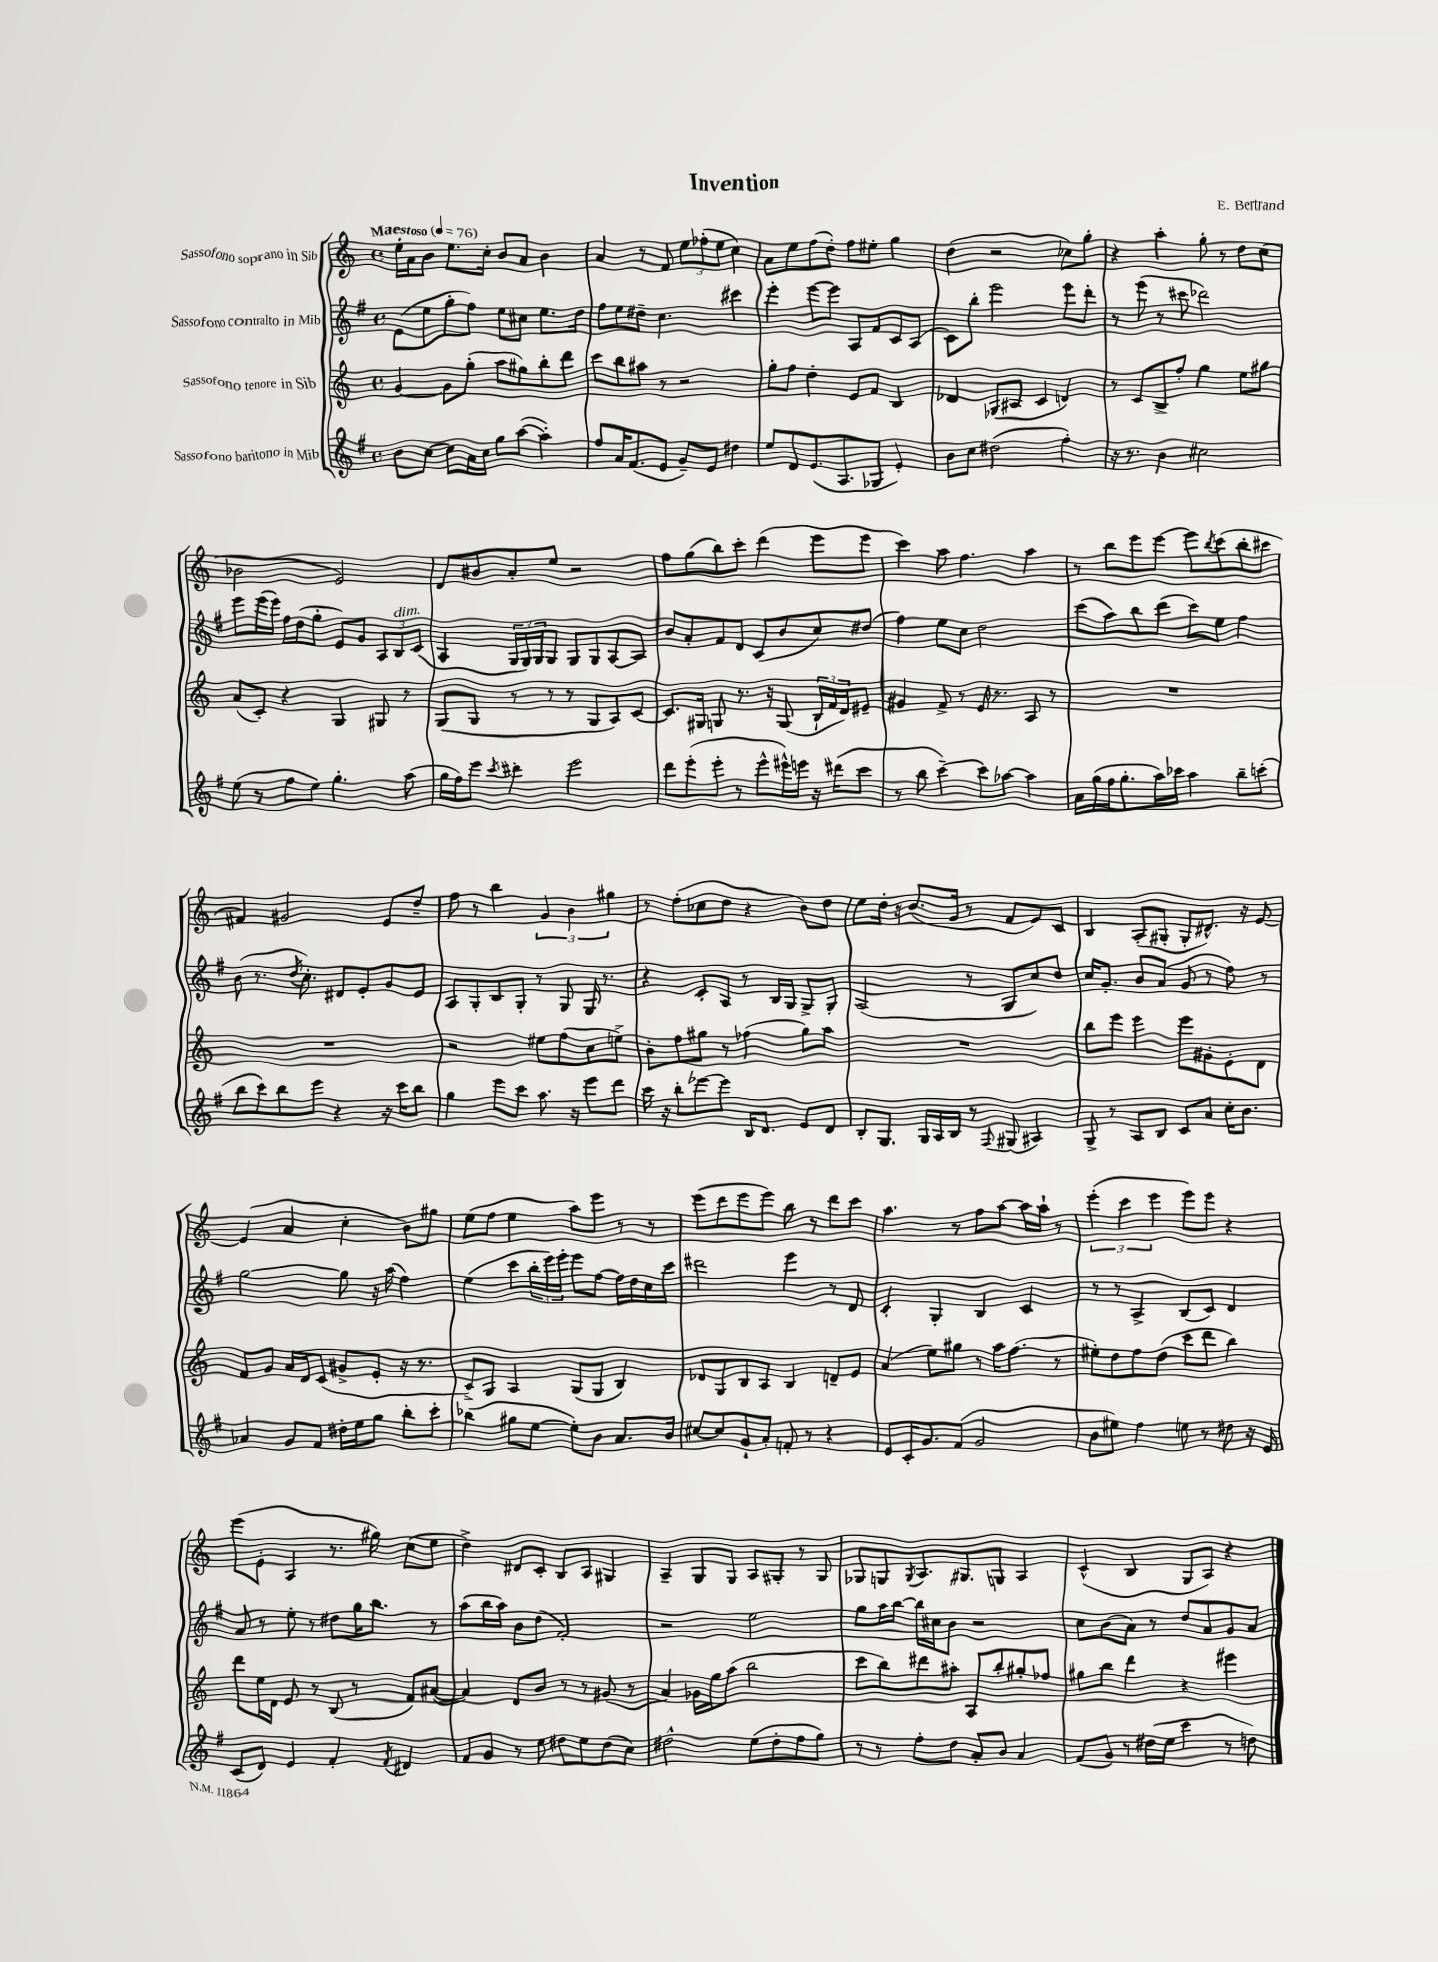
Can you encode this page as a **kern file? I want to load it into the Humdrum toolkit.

**kern	**kern	**kern	**kern
*staff4	*staff3	*staff2	*staff1
*clefG2	*clefG2	*clefG2	*clefG2
*k[f#]	*k[]	*k[f#]	*k[]
*M4/4	*M4/4	*M4/4	*M4/4
*met(c)	*met(c)	*met(c)	*met(c)
*MM76	*MM76	*MM76	*MM76
8b\L	[4g/	(8e\L	16ee'\LL
.	.	.	16a\J
[8cc\J	.	8ee\	8b\J
8cc\]L	8g\]L	8gg'\	8.ee\L
16a\L	(8gg'\J	8ff#\J)	.
16cc\JJ	.	.	16cc'\Jk
8gg\L	8aa\L	8ee\L	8b/L
([8aa\J	8gg#\)	8cc#\J	8a/J
4aa'\])	8bb'\	8.ee\L	4b\
.	8ddd\J	.	.
.	.	16dd\Jk	.
=	=	=	=
8ff#/L	8ccc\L	8ff#\L	4a/
16a/K	8bb\	8ee\	.
(8.f#/	.	.	.
.	8aa#\J	8dd#~\J	8r
8e/J	8r	4.cc\	8f/
8g~/L)	2r	.	12ee\L
.	.	.	(12ff-'\
8e/J	.	.	.
.	.	.	12ee\J
4dd#\	.	4ccc#\	4cc\)
=	=	=	=
8ee/L	8gg'\L	4eee'\	8a\L
8d/	8ff\J	.	8ee\
(8.e/	4dd'\	[8eee\L	(8ff\
.	.	8eee\]J	8dd'\J)
8.A/	.	.	.
.	8e/L	8A/L	8ff\L
8G-/J	8f/J	8f#/	8ee#'\J
4e'/)	4B/	8c/	4gg\
.	.	(8A/J	.
=	=	=	=
8b\L	4d-/	8c\L)	(4dd\
8cc\J	.	8bb'\J	.
(2dd#\	(8G-/L	2eee\	2r
.	8A#/J	.	.
.	4c/	.	.
4ff#'\)	4d/)	8eee\L	8cc-\L)
.	.	8ddd'\J	8gg'\J
=	=	=	=
16r	8r	8r	4r
8.r	.	.	.
.	8c/L	(8eee\	.
4b\	8B^/	8r	4aa'\
.	8ff'/J	8ccc#\	.
2cc#\	4gg\	2ddd-\)	8gg'\
.	.	.	8r
.	8ee\L	.	8dd\L
.	8gg#\J	.	(8cc\J
=	=	=	=
(8ee\	(8a/L	8eee\L	2b-\
8r	8c'/J)	(16eee\L	.
.	.	16eee\JJ)	.
8ff#\L	4r	16ff#\LL	.
.	.	(16dd\J	.
8ee\J)	.	8gg'\J	.
4.gg'\	4G/	8e/L)	2e/)
.	.	8g/J	.
.	8G#/	12A/L	.
.	.	12B/	.
(8aa\	8r	.	.
.	.	(12c/J	.
=	=	=	=
16gg\LL	(8G/L	4A/	8d/L
16ff#\J)	.	.	.
8eee\J	8G/J	.	8b#/
8qccc/	.	.	.
4ddd#'\	8r	24G/LL	8a'/
.	.	24G/)	.
.	.	24G/J	.
.	8r	8G/J	8ee/J
2eee\	8r	8G/L	2r
.	8G/L	8G/	.
.	8A/)	[8A/	.
.	[8c/J	8A/]J	.
=	=	=	=
8ddd\L	8.c/]L	8b/L	8ff\L
(8eee'\	.	8a'/	(8gg\
.	16G#/Jk	.	.
8eee'\J	8G/	8f#/	8bb\)
8r	8.r	8d/J	8ccc'\J
8eee^^\L	.	(8c/L	(4ddd\
.	16r	.	.
16eee#^^\L)	(8G/	8b/	.
16eee\JJ	.	.	.
16r	24B`/LL	8cc/)	8eee\L
.	24f/	.	.
(16ddd#\LK	.	.	.
.	24d/J)	.	.
8ccc\J	8e#~/J	(8dd#/J	8eee\J
=	=	=	=
8r	4g#/	4ff#\)	4ccc\)
8bb\	.	.	.
[4ccc~\)	8f^/	8ee\L	8aa\
.	8r	8cc\J	4.ff\
8ccc\]L	16e/	2dd\	.
.	8.r	.	.
[8aa-\J	.	.	.
4aa-\]	8A/	.	4aa\
.	8r	.	.
=	=	=	=
16a\LL	1r	(8ccc\L	8r
(16gg\	.	.	.
16ff#\J	.	8aa\)	8bb\L
8.gg'\	.	.	.
.	.	8bb\	8eee\
16aa\L)	.	(8ddd\J	[8eee\J
16ccc-\JJ	.	.	.
4aa\	.	8ccc\L)	8eee\]L
.	.	.	8qbb/
.	.	8ee\J	(8ccc\
8bb~\L	.	4ff#\	8bb'\
(8ccc'\J	.	.	8ccc#\J
=	=	=	=
8bb\L	1r	(8b\	4f#/)
8ccc\)	.	8.r	.
8bb\	.	.	2g#/
.	.	8qdd/	.
.	.	8.cc'\)	.
8eee\J	.	.	.
4r	.	8d#/L	.
.	.	8e'/	.
16r	.	8g/	8e/L
16ccc\LK	.	.	.
8bb\J	.	8e/J	8dd~/J
=	=	=	=
4gg\	2r	8A/L	8ff\
.	.	8G'/	8r
8eee\L	.	8B/	4bb\
8ccc\J	.	8G'/J	.
8.aa\	8ee#\L	8r	6g/
.	(8ff\	8G/	.
.	.	.	6b\
16r	.	.	.
8eee\L	8cc\	16G/	.
.	.	8.r	.
.	.	.	6gg#\
8ddd\J	8ee^\J)	.	.
=	=	=	=
16ccc\	8b'\L	4r	8r
16r	.	.	.
8bb'\L	8ff\	.	(8ff'\L
[8eee-\	8gg#\J	8c'/L	8cc-\
8eee-\]J	8r	8A/J	8dd\J
16B/LK	(4ff-\	8r	4r
8.d/J	.	.	.
.	.	16B/LL	.
.	.	16G/JJ	.
8e/L	8gg#\L)	8G^/L	8b\L)
8d/J	8aa\J	8G'/J	8dd\J
=	=	=	=
8B'/L	1r	(2A/	8ee\L
8.G/J	.	.	16dd'\Jk
.	.	.	16r
.	.	.	(8.b/L
16G/LL	.	.	.
16A/	.	.	.
16B/JJ	.	.	16g/Jk
8r	.	8r	8r
8qqF#/	.	.	.
(8G#/	.	8G/L	8f/L
4A#/)	.	8cc/)	8e/)
.	.	8dd/J	8c/J
=	=	=	=
8G^/	8bb\L	16cc/LK	4B/
.	.	8.g'/J	.
8r	8eee\J	.	.
8A/L	4eee\	8b/L	(8A'/L
8B/J	.	(8a/J	8G#'/J
8c/L	8eee\L	8g/	8G#'/L
8a/J	8g#'\	8r	8.d#^^/J)
16cc'\LK	8e'\	8ff#\)	.
8.b\J	.	.	16r
.	8d\J	8r	[8e/
=	=	=	=
4a-/	8f/L	[2gg\	(4e/]
.	8g/J	.	.
8g/L	16a/LL	.	4a/
.	16d/J	.	.
8f#/J	(8c/J	.	.
16dd#'\LL	8g#^/L	8gg\]	4cc'\
16ee\J	.	.	.
8gg\J	8e'/J	16r	.
.	.	(16aa\	.
8bb'\L	16r	4ff#\)	8b\L)
.	8.r	.	.
8ccc'\J	.	.	8gg#\J
=	=	=	=
(4bb-\	8c^/L)	(4ee\	(8ee\L
.	8G/J	.	8ff\J
8gg#\L	4A/	8ccc\L	4ee\
[8ee\J	.	24bb'\L	.
.	.	24eee\)	.
.	.	24eee'\JJ	.
8ee'\]L)	(8G/L	8eee\L	8aa\L)
8b\J	8G/J	[8ff#\J	8eee\J
8.a/L	4B/)	16ff#\]LL	8r
.	.	16dd\	.
.	.	16cc\	8r
16b/Jk	.	16ccc\JJ	.
=	=	=	=
[8cc#/L	8d-/L	2ddd#\	(8eee\L
8cc#/]	8G/	.	8ddd\
8g`/	8B/	.	8eee\
8a'/J	8A/J	.	8eee\J)
8f'/	4B/	4eee\	8bb\
8r	.	.	8r
4r	8d~/L	8r	8ddd\L
.	8e/J	8d/	8ccc\J
=	=	=	=
8e/L	(4a/	4c'/	4.aa\
16c'/K	.	.	.
8.g/	.	.	.
.	8ee\L)	4G'/	.
(8f#/J	8gg#\J	.	8r
2g/	8r	4B/	8ff\L
.	16aa\LK	.	[8aa\J
.	(8.ff\J	.	.
.	.	4c/	16aa\]LL
.	.	.	16aa`\JJ
.	8r	.	8r
=	=	=	=
8b\L	8ee#'\L)	8r	(6eee'\
8ee#\J)	8dd\	8r	.
.	.	.	6ccc\
4ff#\	8ff\	4A^/	.
.	.	.	6eee\
.	(8dd\J	.	.
8ee\	8ccc\L	(8B/L	8eee\L)
8r	8ddd\J	8c/J)	8eee\J
8dd#\	4bb\)	4d/	4r
16r	.	.	.
16e/	.	.	.
=	=	=	=
(8c/L	8ddd\L	8a/	(8eee\L
8d/J)	16ee\L	8r	8e'\J
.	16d\JJ	.	.
4e/	8e/	8ee'\	4A/
.	8r	8r	.
4f#'/	(8B/	8dd#\L	8.r
.	8r	16gg\K	.
.	.	8.bb\J	16gg#\)
8qf#/	.	.	.
4d#/	8f/L)	.	(8cc\L
.	([8a#/J	8r	8ee\J
=	=	=	=
8f#/L	4a#/])	(8aa\L	4dd^\)
8g/J	.	16bb\L	.
.	.	16aa\JJ)	.
8r	8d/L	8b\L	8d#/L
8ee\	8b/J	(8dd\J	8c'/J
8dd#\L	8r	2f#'/)	8B/L
8ee\	8r	.	8A/J
(8dd#\	(8g#/	.	4G#/
8cc\J)	8r	.	.
=	=	=	=
2dd#^^\	4a/)	2r	4A~/
.	16g-\LL	.	8G/L
.	16gg\J	.	.
.	(8aa\J	.	8G/J
(8ee\L	2bb\	2ee\	8A/L
8dd#'\	.	.	8G#'/J
8ff#\	.	.	8r
8gg\J)	.	.	8G#/
=	=	=	=
8r	8ccc\L	8gg\L	8G-/L
8r	8bb\)	16aa\L	8G/
.	.	[16bb\JJ	.
.	.	.	8qG/
8ff#'\L	8ddd#\	16bb\]LL	8.A/
.	.	16cc#\J	.
8dd\J	8aa#'\J	8b\J	.
.	.	.	8.G#/
8a'/L	8A/L	2r	.
8b/J	8bb'/	.	8G/J
4a/	8gg#'/	.	4A/
.	8ff-/J	.	.
=	=	=	=
(8f#/L	8gg#\L	8cc\L	(4c^^/
8g/J)	8bb\J	(8b\	.
8r	4ddd\	8a\J)	4B/
(16dd#\LL	.	8r	.
16ee\JJ	.	.	.
4ccc\	4r	8dd/L	8G/L
.	.	8a/	8A/J)
8r	4eee#\	8g/	4r
8dd\)	.	8a/J	.
==	==	==	==
*-	*-	*-	*-
